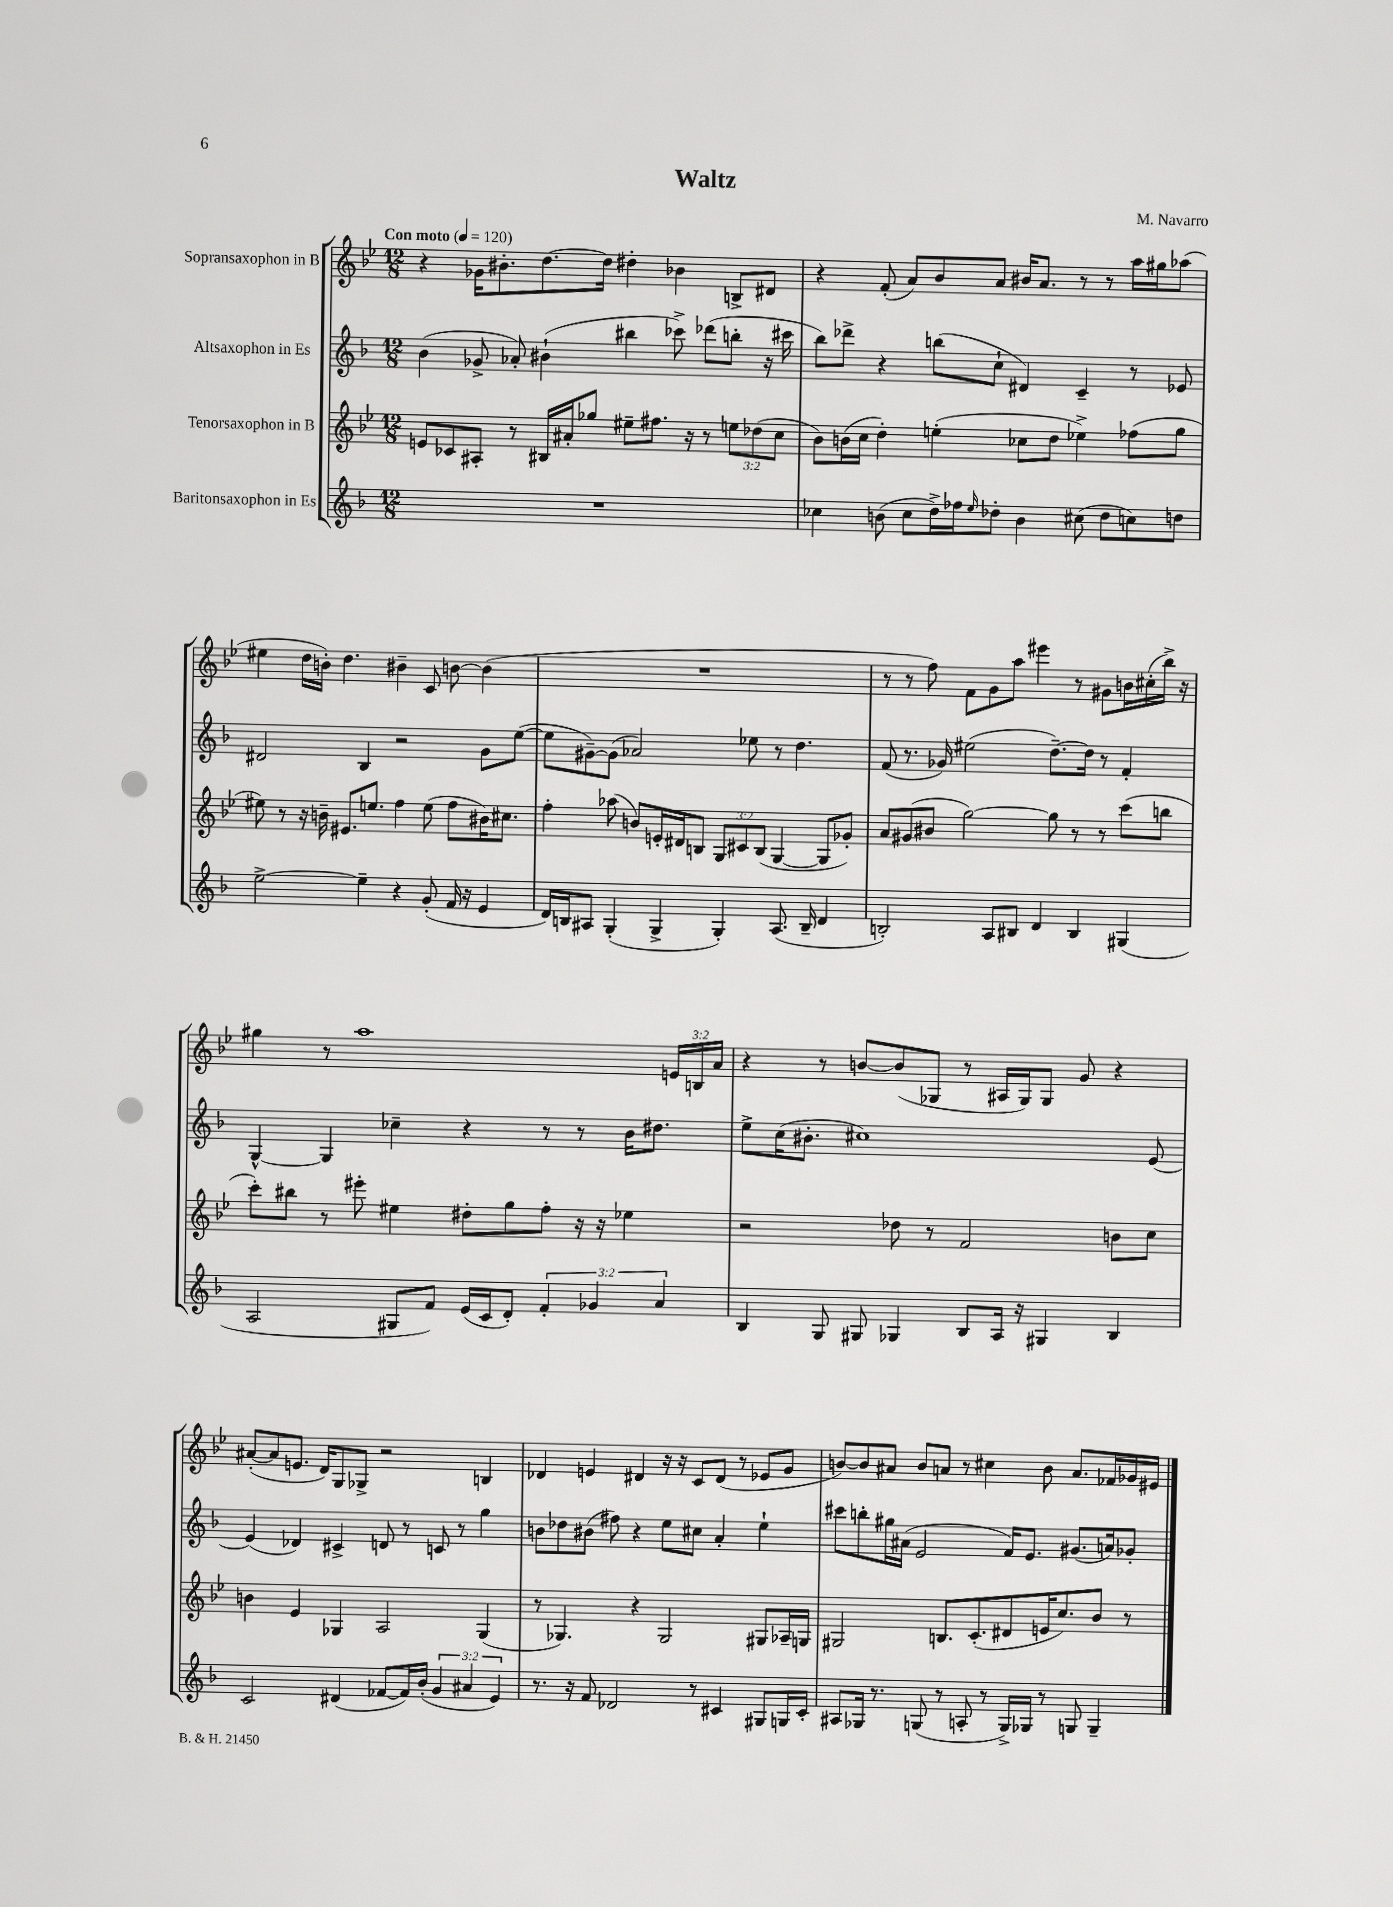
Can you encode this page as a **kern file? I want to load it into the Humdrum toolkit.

**kern	**kern	**kern	**kern
*staff4	*staff3	*staff2	*staff1
*clefG2	*clefG2	*clefG2	*clefG2
*k[b-]	*k[b-e-]	*k[b-]	*k[b-e-]
*M12/8	*M12/8	*M12/8	*M12/8
*MM120	*MM120	*MM120	*MM120
1.r	8e/L	(4b-\	4r
.	8c-/	.	.
.	8A#'/J	8g-^/	16g-\LK
.	.	.	8.b#'\
.	8r	8a-'/)	.
.	16B#/LL	(4b#`\	[8.dd\
.	16a#'/J	.	.
.	8gg-/J	.	.
.	.	.	16dd\]Jk
.	8ee#~\L	4bb#\	4dd#'\
.	8.ff#\J	.	.
.	.	8ccc-^\)	4b-\
.	16r	.	.
.	8r	(8ddd-\L	.
.	12ee\L	8bb'\J	8B^/L
.	(12dd-\	.	.
.	.	16r	8d#/J
.	12cc\J	.	.
.	.	16ccc#\	.
=	=	=	=
4cc-\	8b-\L)	8bb-\L)	4r
.	(16b\L	8ddd-^\J	.
.	16cc\JJ	.	.
(8b\	4dd'\)	4r	(8f'/
8cc-\L	.	.	8a/L)
16dd^\L)	(4ee'\	(8bb\L	8b-/
16ff-\J	.	.	.
16qqee/	.	.	.
8dd-'\J	.	8cc`\J	8a/J
4b\	8cc-\L	4d#/)	16b#/LK
.	.	.	8.a/J
.	8dd\J	.	.
(8cc#\	4ee-^\)	4c~/	8r
8dd-\L	.	.	8r
8cc\)	(8ff-\L	8r	16aa\LL
.	.	.	16gg#\J
8dd\J	8gg\J	8e-/	(8aa-\J
=	=	=	=
[2ee^\	8ee#\)	2d#/	4ee#\
.	8r	.	.
.	16r	.	16dd\LL
.	16b~\	.	16b'\JJ)
.	8.e#/L	.	4.dd\
4ee~\]	.	4B-/	.
.	8.ee/J	.	.
4r	4ff\	2r	4b#~\
(8g'/	(8ee\	.	8c/
16f/	8ff\L	.	[8b\
16r	.	.	.
4e/	16b#\K)	8g\L	(4b\]
.	8.cc#\J	.	.
.	.	([8ee\J	.
=	=	=	=
16d/LL)	4ff'\	8ee\]L	1.r
16B/J	.	.	.
8A#/J	.	[8g#~\)	.
(4G'/	(8aa-\	(8g#\]J	.
.	8b/L)	2a-/)	.
4G^/	16e'/L	.	.
.	16d#/J	.	.
.	8B/J	.	.
4G'/)	12G/L	.	.
.	12c#/	.	.
.	.	8ee-\	.
.	(12B/J	.	.
(8.A#/	[4G/	8r	.
.	.	4.dd\	.
16B~/	.	.	.
4d/	8G/]L	.	.
.	8g-'/J)	.	.
=	=	=	=
2B'/)	8a/L	(8f/	8r
.	(8g#/	8.r	8r
.	8b#/J	.	8ff\)
.	.	16g-/)	.
.	[2gg\)	(2ee#\	8f\L
8A/L	.	.	8g\
8B#/J	.	.	8aa\J
4d/	.	.	4eee#\
.	8gg\]	[8.dd~\L)	.
4B#/	8r	.	8r
.	.	16dd\]Jk	.
.	8r	8r	8g#\L
(4G#/	(8ccc\L	4f'/	16b\L
.	.	.	(16cc#'\
.	8bb\J	.	16bb-^\JJ)
.	.	.	16r
=	=	=	=
2A/	8ccc'\L)	[4G^^/	4gg#\
.	8bb#\J	.	.
.	8r	4G/]	8r
.	8eee#'\	.	1aa
8G#/L	4ee#\	4cc-~\	.
8f/J)	.	.	.
(16e/LL	8dd#'\L	4r	.
16c/J	.	.	.
8d'/J)	8gg\	.	.
6f'/	8ff'\J	8r	.
.	16r	8r	.
6g-/	.	.	.
.	16r	.	.
.	4ee-\	16b-\LK	.
.	.	8.dd#\J	.
6a/	.	.	.
.	.	.	24e/LL
.	.	.	24B/
.	.	.	24a/JJ
=	=	=	=
4B-/	2r	8ee^\L	4r
.	.	(16cc\K	.
.	.	8.b#'\J	.
8G/	.	.	8r
8G#/	.	1cc#)	[8b/L
4G-/	8dd-\	.	(8b/]
.	8r	.	8G-/J
8B-/L	2f/	.	8r
16A/Jk	.	.	16A#/LL
16r	.	.	16G-/J)
4G#/	.	.	8G-/J
.	.	.	8g/
4B-/	8b\L	.	4r
.	8cc\J	[8e/	.
=	=	=	=
2c/	4b\	(4e/]	([8a#'/L
.	.	.	8a#/]
.	4e-/	4d-/)	8.e/J
.	.	.	16d/LK)
(4d#/	4G-/	4c#^/	8G/
.	.	.	8G-^/J
[8f-/L	2A/	8d/	2r
16f-/]L)	.	8r	.
(16b-'/JJ	.	.	.
6g/	.	8c/	.
.	.	8r	.
6a#/	.	.	.
.	(4G-/	4gg\	4B/
6e/)	.	.	.
=	=	=	=
8.r	8r	8b\L	4d-/
.	4.G-/)	8dd-\	.
16r	.	.	.
8f/	.	(8b#\J	4e/
2d-/	.	8ff#\)	.
.	4r	4r	4d#/
.	2G-/	8ee\L	16r
.	.	.	16r
8r	.	8cc#\J	8c/L
4c#/	.	4a'/	(8d#/J
.	.	.	8r
8G#/L	8G#/L	4ee`\	8e-/L
16G/L	16A-~/L	.	8g/J
16c#'/JJ	16G/JJ	.	.
=	=	=	=
8A#/L	2G#/	8ccc#\L	[8b/L)
16G-/Jk	.	8bb'\	8b/]
8.r	.	.	.
.	.	16gg#\L	8a#/J
.	.	(16a#\JJ	.
(8G/	.	2e/	8b/L
8r	8.B/L	.	8a/J
8A'/	.	.	8r
.	(8.c'/	.	.
8r	.	.	4cc#\
16G^/LL)	8d#/	16f/LK)	.
16G-/JJ	.	8.e/J	.
8r	16e/K	.	8b\
.	8.cc/)	.	.
8G/	.	(8.g#/L	8.a/L
4G~/	8b-/J	.	.
.	.	16a/k)	16f-/L
.	8r	8g-'/J	16g-/
.	.	.	16e#/JJ
==	==	==	==
*-	*-	*-	*-
